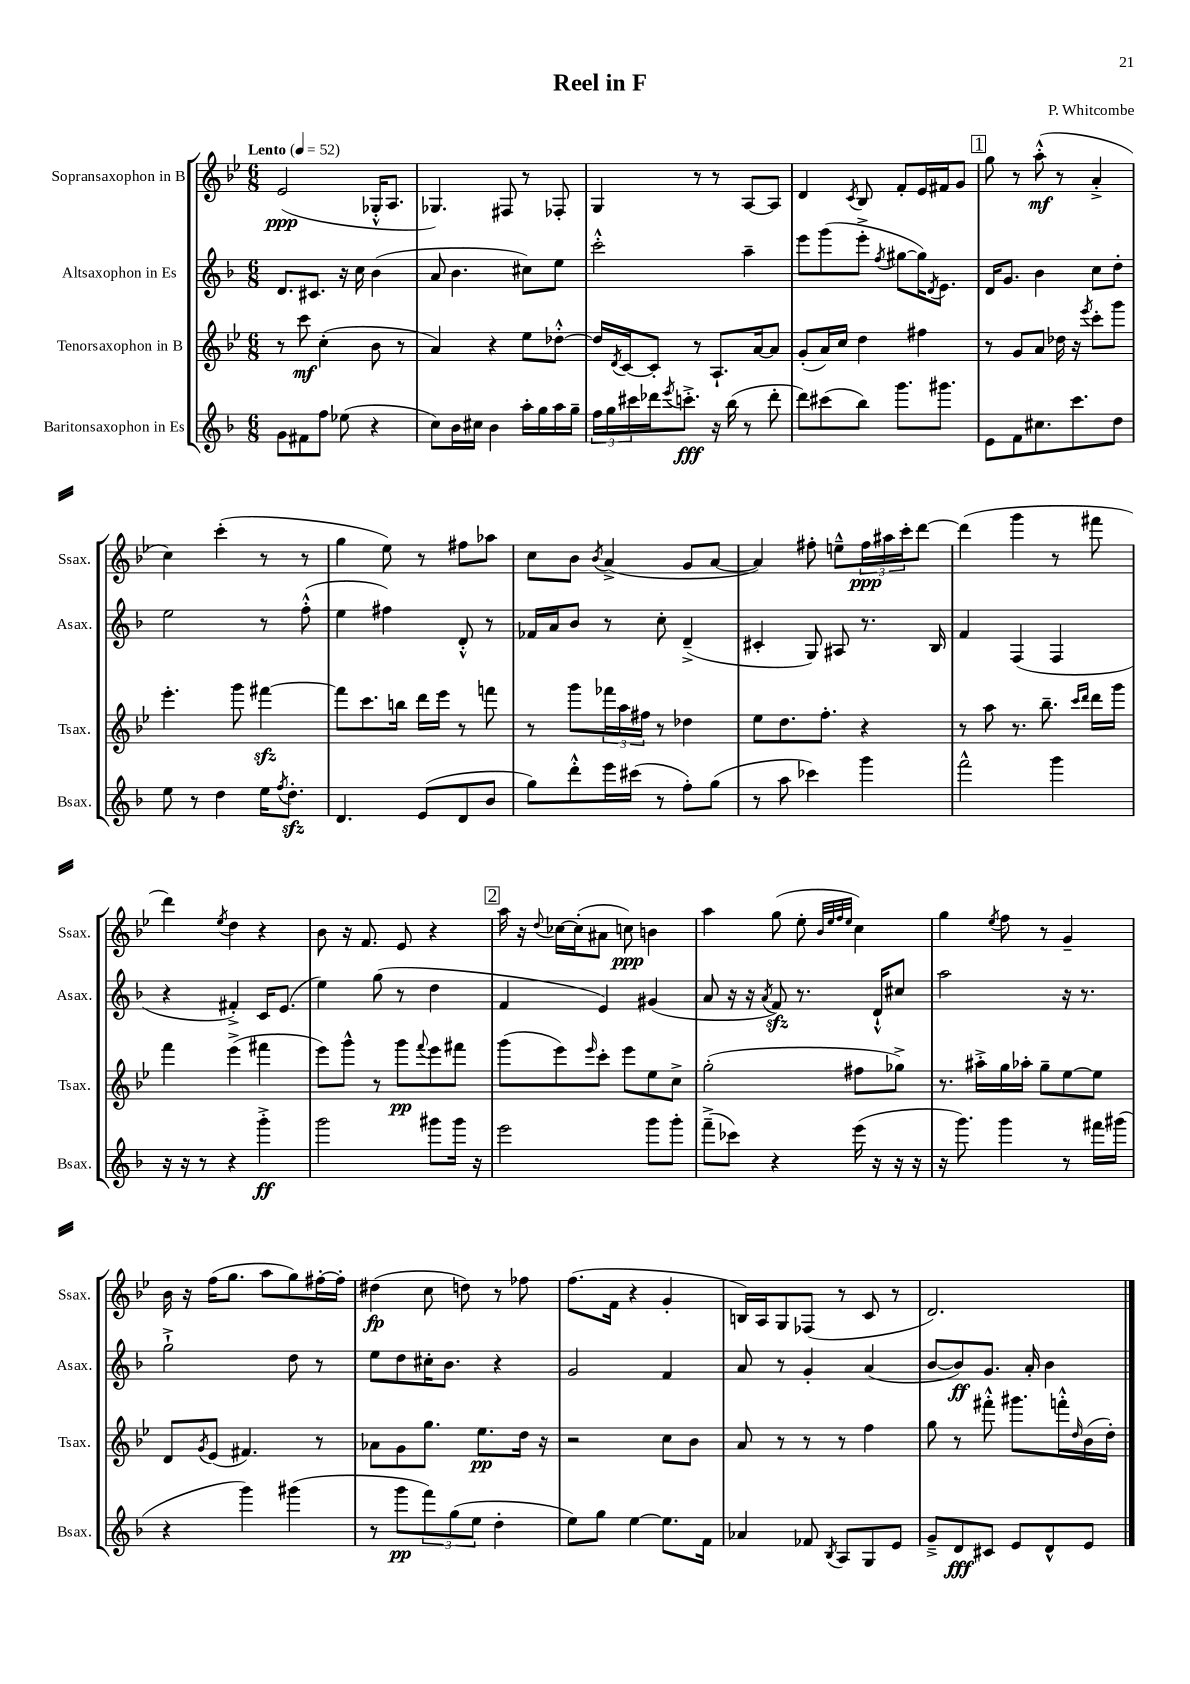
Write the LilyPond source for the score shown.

\header { title = "Reel in F" composer = "P. Whitcombe" }
<<
\new StaffGroup <<
\new Staff = "s0" \with { instrumentName = "Sopransaxophon in B" shortInstrumentName = "Ssax." } {
    \clef treble \key bes \major \numericTimeSignature \time 6/8 \tempo "Lento" 4 = 52
    ees'2\ppp( ges16-.-^ a8. |
    ges4.) fis8 r8 fes8-. |
    g4 r8 r8 a8~ a8 |
    d'4 \acciaccatura { c'8 } bes8 f'8-. ees'16 fis'16 g'8 |
    \mark \markup { \box "1" } g''8 r8 a''8-.-^\mf( r8 a'4-.-> |
    c''4) c'''4-.( r8 r8 |
    g''4 ees''8) r8 fis''8 aes''8 |
    c''8 bes'8 \acciaccatura { bes'8 } a'4->( g'8 a'8~ |
    a'4) fis''8-. e''8---^ \tuplet 3/2 { fis''16\ppp ais''16 c'''16-. } d'''8~ |
    d'''4( g'''4 r8 fis'''8 |
    d'''4) \acciaccatura { ees''8 } d''4 r4 |
    bes'8 r16 f'8. ees'8 r4 |
    \mark \markup { \box "2" } a''16 r16 \appoggiatura { d''8 } ces''16~ ces''16-.( ais'8 c''8\ppp) b'4 |
    a''4 g''8( ees''8-. \grace { bes'32 ees''32 f''32 ees''32 } c''4) |
    g''4 \acciaccatura { ees''8 } f''8 r8 g'4-- |
    bes'16 r16 f''16( g''8. a''8 g''8) fis''16~-. fis''16-. |
    dis''4\fp( c''8 d''8) r8 fes''8 |
    f''8.( f'16 r4 g'4-. |
    b16) a16 g8 fes8( r8 c'8 r8 |
    d'2.) \bar "|." |
}
\new Staff = "s1" \with { instrumentName = "Altsaxophon in Es" shortInstrumentName = "Asax." } {
    \clef treble \key f \major \numericTimeSignature \time 6/8
    d'8. cis'8. r16 c''16 bes'4( |
    a'8 bes'4. cis''8) e''8 |
    c'''2-.-^ a''4-- |
    e'''8 g'''8( e'''8-.-> \acciaccatura { f''8 } gis''8~ gis''16) \acciaccatura { d'8 } e'8. |
    \mark \markup { \box "1" } d'16 g'8. bes'4 c''8 d''8-. |
    e''2 r8 f''8-.-^( |
    e''4 fis''4) d'8-.-^ r8 |
    fes'16 a'16 bes'8 r8 c''8-. d'4--->( |
    cis'4-. g8) ais8 r8. bes16 |
    f'4 f4( f4 |
    r4 fis'4-.->) c'16 e'8.( |
    e''4) g''8( r8 d''4 |
    \mark \markup { \box "2" } f'4 e'4) gis'4( |
    a'8 r16 r16 \acciaccatura { a'8 } f'8\sfz) r8. d'16-!-^ cis''8 |
    a''2 r16 r8. |
    g''2-!-> d''8 r8 |
    e''8 d''8 cis''16-. bes'8. r4 |
    g'2 f'4 |
    a'8 r8 g'4-. a'4( |
    bes'8~ bes'8\ff) g'8. a'16-. bes'4 \bar "|." |
}
\new Staff = "s2" \with { instrumentName = "Tenorsaxophon in B" shortInstrumentName = "Tsax." } {
    \clef treble \key bes \major \numericTimeSignature \time 6/8
    r8 c'''8\mf c''4-.( bes'8 r8 |
    a'4) r4 ees''8 des''8~-.-^ |
    des''16 \acciaccatura { d'8 } c'16~ c'8-. r8 a8.-! a'16~ a'8 |
    g'8-.( a'16) c''16 d''4 fis''4 |
    \mark \markup { \box "1" } r8 g'8 a'8 des''16 r16 \acciaccatura { ees'''8 } c'''8-. g'''8 |
    ees'''4.-. g'''8 fis'''4~\sfz |
    fis'''8 c'''8. b''16 d'''16 ees'''16 r8 f'''8 |
    r8 g'''8 \tuplet 3/2 { fes'''16 a''16 fis''16 } r8 des''4 |
    ees''8 d''8. f''8.-. r4 |
    r8 a''8 r8. bes''8.-- \grace { c'''16 d'''16 } d'''16 g'''16 |
    f'''4 ees'''4->( fis'''4 |
    ees'''8) g'''8-^ r8 g'''8\pp \appoggiatura { f'''8 } ees'''8 fis'''8 |
    \mark \markup { \box "2" } g'''8( ees'''8) \grace { ees'''16 } c'''8-. ees'''8 ees''8 c''8-> |
    g''2-.( fis''8 ges''8->) |
    r8. ais''16-.-> g''16 aes''16-. g''8-- ees''8~ ees''8 |
    d'8 \acciaccatura { g'8 } ees'8( fis'4.) r8 |
    aes'8 g'8 g''8. ees''8.\pp d''16 r16 |
    r2 c''8 bes'8 |
    a'8 r8 r8 r8 f''4 |
    g''8 r8 fis'''8-.-^ gis'''8. f'''16-.-^ \grace { d''16 } bes'16( d''16-.) \bar "|." |
}
\new Staff = "s3" \with { instrumentName = "Baritonsaxophon in Es" shortInstrumentName = "Bsax." } {
    \clef treble \key f \major \numericTimeSignature \time 6/8
    g'8 fis'8 f''8 ees''8( r4 |
    c''8) bes'16 cis''16 bes'4 a''16-. g''16 a''16 g''16-- |
    \tuplet 3/2 { f''16 g''16 cis'''16 } des'''16 \acciaccatura { e'''8 } c'''8.-.->\fff r16 bes''16( r8 des'''8-. |
    d'''8) cis'''8( bes''8) g'''8. gis'''8. |
    \mark \markup { \box "1" } e'8 f'8 cis''8. c'''8. d''8 |
    e''8 r8 d''4 e''16 \acciaccatura { f''8 } d''8.-.\sfz |
    d'4. e'8( d'8 bes'8 |
    g''8) d'''8-.-^ e'''16 cis'''16( r8 f''8-.) g''8( |
    r8 a''8 ces'''4) g'''4 |
    f'''2-^ g'''4 |
    r16 r16 r8 r4 g'''4-.->\ff |
    g'''2 gis'''8 gis'''16 r16 |
    \mark \markup { \box "2" } e'''2 g'''8 g'''8-. |
    f'''8--->( ces'''8) r4 e'''16( r16 r16 r16 |
    r16 g'''8.) g'''4 r8 fis'''16 gis'''16( |
    r4 g'''4) gis'''4( |
    r8 g'''8\pp \tuplet 3/2 { f'''8) g''8( e''8 } d''4-. |
    e''8) g''8 e''4~ e''8. f'16 |
    aes'4 fes'8 \acciaccatura { bes8 } a8 g8 e'8 |
    g'8---> d'8\fff cis'8 e'8 d'8-^ e'8 \bar "|." |
}
>>
>>
\layout { \context { \Score \remove "Bar_number_engraver" } }
